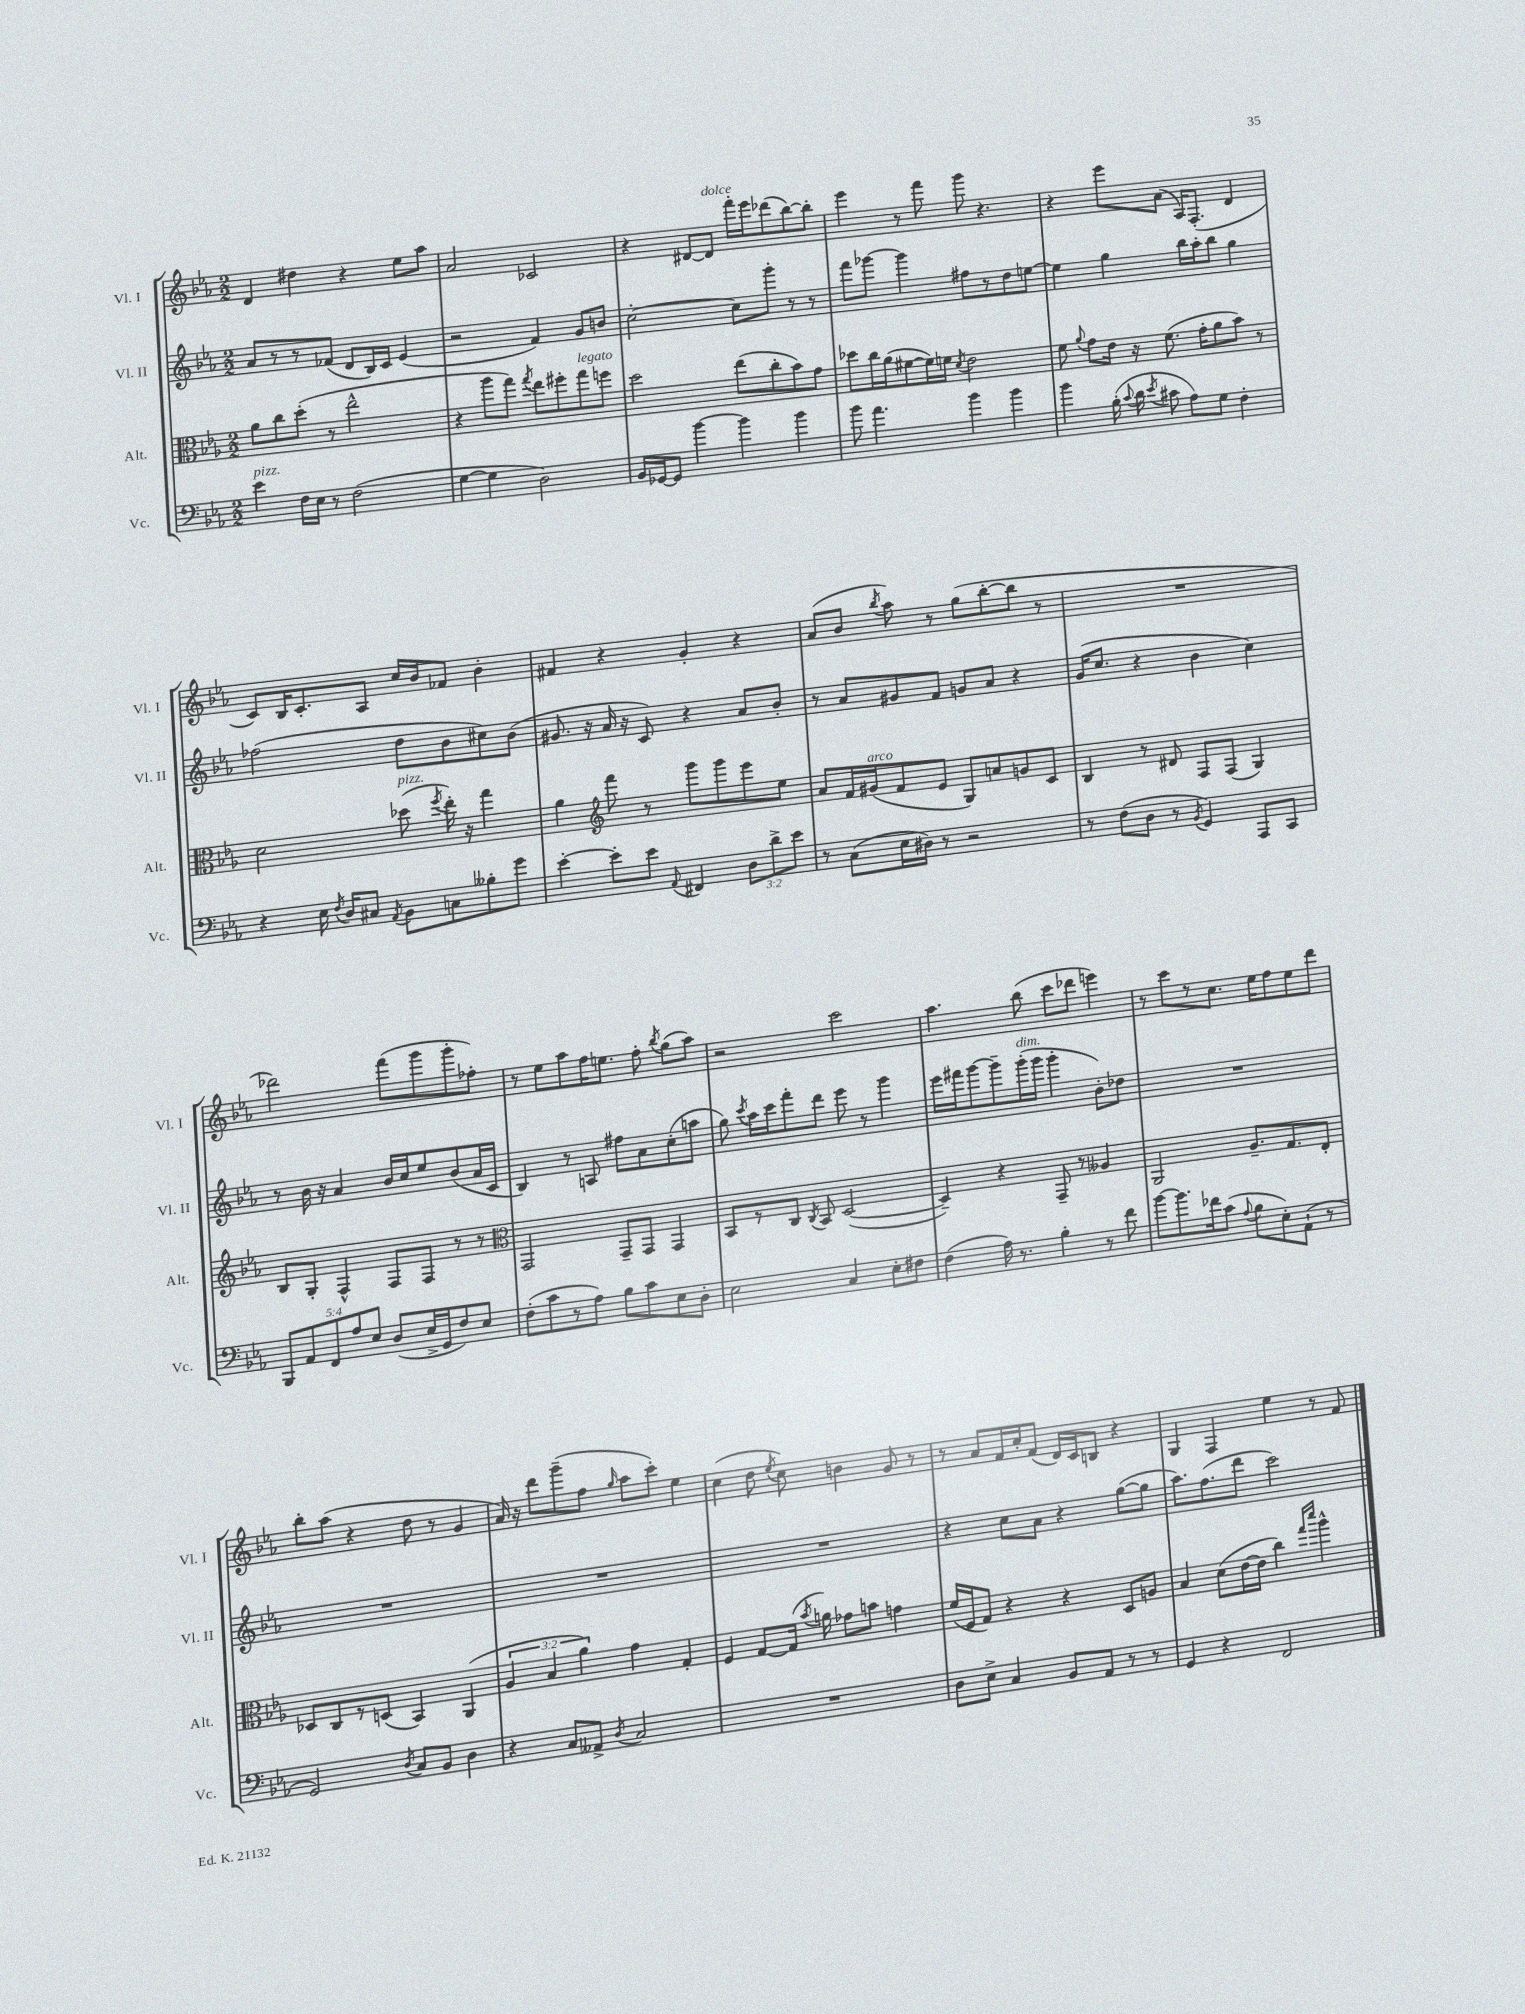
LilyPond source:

<<
\new StaffGroup <<
\new Staff = "s0" \with { instrumentName = "Vl. I" shortInstrumentName = "Vl. I" } {
    \clef treble \key ees \major \numericTimeSignature \time 2/2
    \autoBeamOff d'4 dis''4 r4 ees''8[ aes''8] |
    aes'2 ces'2 |
    r4 dis'8[~ dis'8]^\markup { \italic "dolce" } f'''16[-. ees'''16 des'''8( bes''8~) bes''8]-. |
    ees'''4 r8 f'''8 g'''8 r4. |
    r4 ees'''8[ aes'8]( aes16[) f8.]-.( d'4 |
    c'8[) bes16 c'8.-. aes8] c''16[ bes'16 fes'8] bes'4-. |
    fis'4 r4 g'4-. r4 |
    aes'8[( bes'8] \acciaccatura { bes''8 } aes''8) r8 g''8[( bes''8~-. bes''8] r8 |
    R1 |
    des'''2) f'''8[( g'''8 g'''8-. fes''8]-.) |
    r8 ees''8[ aes''8 f''16 e''8.] f''8-. \acciaccatura { bes''8 } g''8[( aes''8]) |
    r2 c'''2 |
    aes''4. bes''8( c'''8[ des'''8] e'''4) |
    r8 c'''8[ r8 c''8.] ees''16[ f''8 ees''8 d'''8] |
    bes''8[-. aes''8]( r4 d''8 r8 g'4 |
    aes'16) r16 d'''8[ g'''8--( f''8] \grace { g''16 } aes''8[ c'''8]-.) ees''4 |
    c''4( d''8 \acciaccatura { ees''8 } c''8) b'4 g'8 r8 |
    r8 aes'8[ f'16 c''16-. f'8]( d'16[) c'16 b8] r4 |
    g4 f4 ees''4 r8 f'8 \bar "|." |
}
\new Staff = "s1" \with { instrumentName = "Vl. II" shortInstrumentName = "Vl. II" } {
    \clef treble \key ees \major \numericTimeSignature \time 2/2
    \autoBeamOff aes'8[ r8 r8 fes'8]( d'8[ bes16) c'16] ees'4( |
    r2 f'4) g'8[ b'8] |
    c''2~-. c''8[ g'''8]-. r8 r8 |
    f'''8[ ges'''8]~ ges'''4 fis''8[ r8 d''8 e''8]~ |
    e''4 g''4 bes''16[ aes''16-. bes''8] g''4 |
    fes''2( d''8[ bes'8 cis''8) bes'8]( |
    gis'8. r16 aes'16 r16 c'8) r4 aes'8[ bes'8]-. |
    r8 aes'8[ gis'8 f'8] g'8[ aes'8] r4 |
    g'16[( c''8.] r4 bes'4 c''4) |
    r8 bes'16 r16 aes'4 bes'16[ c''16 ees''8 bes'8( aes'16 c'16] |
    bes4) r8 a8 fis''8[ aes'8 c''8-.( a''8] |
    g''8) \acciaccatura { c'''8 } aes''16[ c'''16 f'''8-. d'''8] ees'''8 r8 g'''4 |
    ees'''16[ fis'''16 g'''8~ g'''8-- g'''16-.^\markup { \italic "dim." }( g'''16] g'''4-. bes'8[-.) des''8] |
    R1 |
    R1 |
    R1 |
    R1 |
    r4 c''8[ aes'8] r4 g''8[~( g''8] |
    aes''8.[) f''8.( d'''8] c'''2) \bar "|." |
}
\new Staff = "s2" \with { instrumentName = "Alt." shortInstrumentName = "Alt." } {
    \clef alto \key ees \major \numericTimeSignature \time 2/2 \override Staff.TupletNumber.text = #tuplet-number::calc-fraction-text
    \autoBeamOff aes'8[ c''8 d''8]-.( r8 ees''2-^ |
    r4 aes''8[ g''8]) \acciaccatura { g''8 } ees''8[ fis''8-. g''8^\markup { \italic "legato" } f''8] |
    d''2 ees''8[( c''8-. bes'8) g'8] |
    des''8[ c''16 aes'16( fis'8~ fis'16) f'16] \acciaccatura { d'8 } ees'2 |
    f'8 \appoggiatura { aes'8 } g'8[ ees'16] r16 f'8.( g'16[-. aes'8 bes'8]) r8 |
    d'2 des''8^\markup { \italic "pizz." }( \acciaccatura { f''8 } ees''16-.) r16 g''4 |
    aes'4 \clef treble f'''8 r8 g'''8[ g'''8 ees'''8 ees''8] |
    aes'8[ f'16 gis'16^\markup { \italic "arco" }( f'8 ees'8] g8[) a'8 g'8 c'8] |
    bes4 r8 dis'8 f8[ f8]( g4) |
    bes8[ g8]-. f4-^ f8[ f8] r8 r8 |
    \clef alto g,2 g,8[-- g,8] g,4 |
    bes,8[ r8 c8] \acciaccatura { c8 } bes,8 d2~( |
    d4--) r4 g,8-- r8 aeses4 |
    aes,2 aes8.[-- g8. ees8]-. |
    des8[ c8 r8 d8]( bes,4) aes,4( |
    \tuplet 3/2 { aes4 bes4 aes'4) } g'4 g4-. |
    f4 g8[~ g16]( \acciaccatura { bes'8 } a'16) ges'8[ b'8] g'4 |
    f'16[( f16 g8]) r4 r4 d8[ a8] |
    bes4 d'8[( ees'16~ ees'16] c''4) \grace { g''16[ d'''16] } aes''4-^ \bar "|." |
}
\new Staff = "s3" \with { instrumentName = "Vc." shortInstrumentName = "Vc." } {
    \clef bass \key ees \major \numericTimeSignature \time 2/2 \override Staff.TupletNumber.text = #tuplet-number::calc-fraction-text
    \autoBeamOff ees'4^\markup { \italic "pizz." } f16[ ees16] r8 f2( |
    g4~ g4 d2) |
    bes,16[ ges,16~ ges,8] bes'4~ bes'4 bes'4 |
    bes'8 aes'4. bes'4 bes'4 |
    bes'4 bes16-.( \appoggiatura { c'8 } d'16 \acciaccatura { ees'8 } cis'8 aes8[) g8] f4-. |
    r4 ees16 \acciaccatura { f8 } d16[ cis8] \acciaccatura { aes,8 } bes,8[ c8 beses8-. g'8] |
    ees'4~-. ees'8[-. ees'8] \appoggiatura { aes,8 } fis,4 \tuplet 3/2 { d8[ d'8-> ees'8] } |
    r8 c8[( ees16 dis16]) r8 r2 |
    r8 f8[( d8] r8 \acciaccatura { bes,8 } g,4) aes,,8[ c,8] |
    \tuplet 5/4 { bes,,8[ aes,8 f,8 aes8 ees8] } d8[( ees16-> g,16 f8) ees8] |
    f8[-.( c'8 r8 aes8]) bes8[ c'8 ees8 d8]-. |
    ees2 c4 ees8[-. fis8] |
    f4( aes16) r8. bes4-. r8 f'8 |
    bes'8[~ bes'8. fes'16 c'8]( \appoggiatura { aes8 } bes8[ ees8-.) aes,8]-!( r8 |
    g,2) \acciaccatura { d8 } c8[ bes,8] d4 |
    r4 c8[ aeses,8]-> \acciaccatura { d8 } c2 |
    R1 |
    d8[ ees8]-> c4 bes,8[ aes,8] r8 r8 |
    g,4 r4 f,2 \bar "|." |
}
>>
>>
\layout { \context { \Score \remove "Bar_number_engraver" } }
